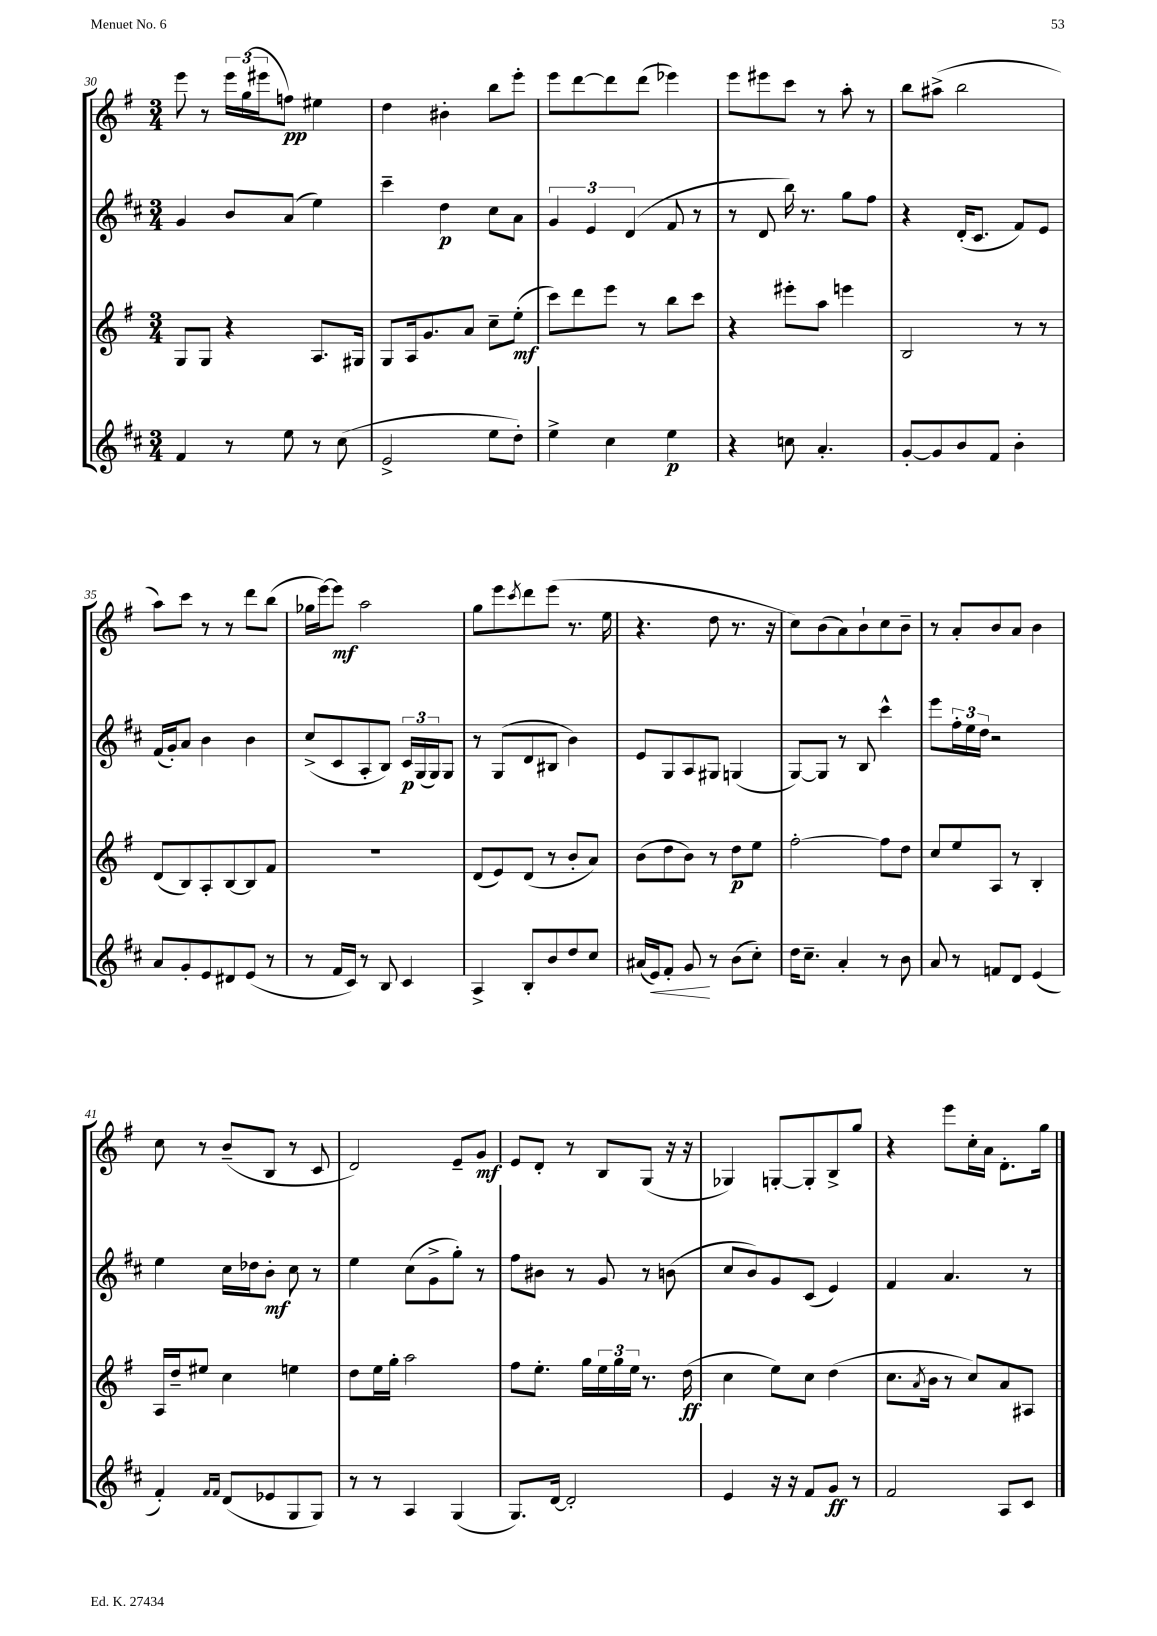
<<
\new StaffGroup <<
\new Staff = "s0" {
    \clef treble \key g \major \numericTimeSignature \time 3/4
    e'''8 r8 \tuplet 3/2 { e'''16 g''16( eis'''16 } f''8\pp) eis''4 |
    d''4 bis'4-. b''8 e'''8-. |
    e'''8 d'''8~ d'''8 d'''8( ees'''4) |
    e'''8 eis'''8 c'''8 r8 a''8-. r8 |
    b''8 ais''8->( b''2 |
    a''8) c'''8 r8 r8 d'''8 b''8( |
    ges''16 e'''16~) e'''8\mf a''2 |
    g''8 e'''8 \acciaccatura { c'''8 } d'''8 e'''8( r8. e''16 |
    r4. d''8 r8. r16 |
    c''8) b'8( a'8) b'8-! c''8 b'8-- |
    r8 a'8-. b'8 a'8 b'4 |
    c''8 r8 b'8--( b8 r8 c'8 |
    d'2) e'8-- g'8\mf |
    e'8 d'8-. r8 b8 g8( r16 r16 |
    ges4) g8~-. g8-. b8-> g''8 |
    r4 e'''8 c''16-. a'16 d'8.-. g''16 \bar "|." |
}
\new Staff = "s1" {
    \clef treble \key d \major \numericTimeSignature \time 3/4
    g'4 b'8 a'8( e''4) |
    cis'''4-- d''4\p cis''8 a'8 |
    \tuplet 3/2 { g'4 e'4 d'4( } fis'8 r8 |
    r8 d'8 b''16) r8. g''8 fis''8 |
    r4 d'16-.( cis'8. fis'8) e'8 |
    fis'16( g'16-.) a'8 b'4 b'4 |
    cis''8->( cis'8 a8-. b8) \tuplet 3/2 { cis'16\p g16( g16) } g8 |
    r8 g8( d'8 bis8 b'4) |
    e'8 g8 a8 gis8 g4( |
    g8~) g8 r8 b8 cis'''4-^ |
    e'''8 \tuplet 3/2 { fis''16-. e''16 d''16 } r2 |
    e''4 cis''16 des''16 b'8-.\mf cis''8 r8 |
    e''4 cis''8( g'8-> g''8-.) r8 |
    fis''8 bis'8 r8 g'8 r8 b'8( |
    cis''8 b'8) g'8 cis'8( e'4) |
    fis'4 a'4. r8 \bar "|." |
}
\new Staff = "s2" {
    \clef treble \key g \major \numericTimeSignature \time 3/4
    g8 g8 r4 a8. gis16 |
    g8 a16 g'8. a'8 c''8-- e''8-.\mf( |
    c'''8) d'''8 e'''8 r8 b''8 c'''8 |
    r4 eis'''8-. a''8 e'''4 |
    b2 r8 r8 |
    d'8( b8) a8-. b8~ b8 fis'8 |
    R2. |
    d'8( e'8) d'8( r8 b'8-. a'8) |
    b'8( d''8 b'8) r8 d''8\p e''8 |
    fis''2~-. fis''8 d''8 |
    c''8 e''8 a8 r8 b4-. |
    a16 d''16-- eis''8 c''4 e''4 |
    d''8 e''16 g''16-. a''2 |
    fis''8 e''8.-. g''16 \tuplet 3/2 { e''16 g''16 e''16 } r8. d''16\ff( |
    c''4 e''8) c''8 d''4( |
    c''8. \acciaccatura { a'8 } b'16 r8 c''8) a'8 ais8 \bar "|." |
}
\new Staff = "s3" {
    \clef treble \key d \major \numericTimeSignature \time 3/4
    fis'4 r8 e''8 r8 cis''8( |
    e'2-> e''8 d''8-.) |
    e''4-> cis''4 e''4\p |
    r4 c''8 a'4.-. |
    g'8~-. g'8 b'8 fis'8 b'4-. |
    a'8 g'8-. e'8 dis'8 e'8( r8 |
    r8 fis'16 cis'16) r8 b8 cis'4 |
    a4-> b8-. b'8 d''8 cis''8 |
    ais'16( e'16\<) fis'8-. g'8\! r8 b'8( cis''8-.) |
    d''16 cis''8.-- a'4-. r8 b'8 |
    a'8 r8 f'8 d'8 e'4( |
    fis'4-.) \grace { fis'16 fis'16 } d'8( ees'8 g8 g8) |
    r8 r8 a4 g4( |
    g8.) d'16~ d'2-. |
    e'4 r16 r16 fis'8 g'8\ff r8 |
    fis'2 a8 cis'8 \bar "|." |
}
>>
>>
\layout { \context { \Score currentBarNumber = #30 } }
